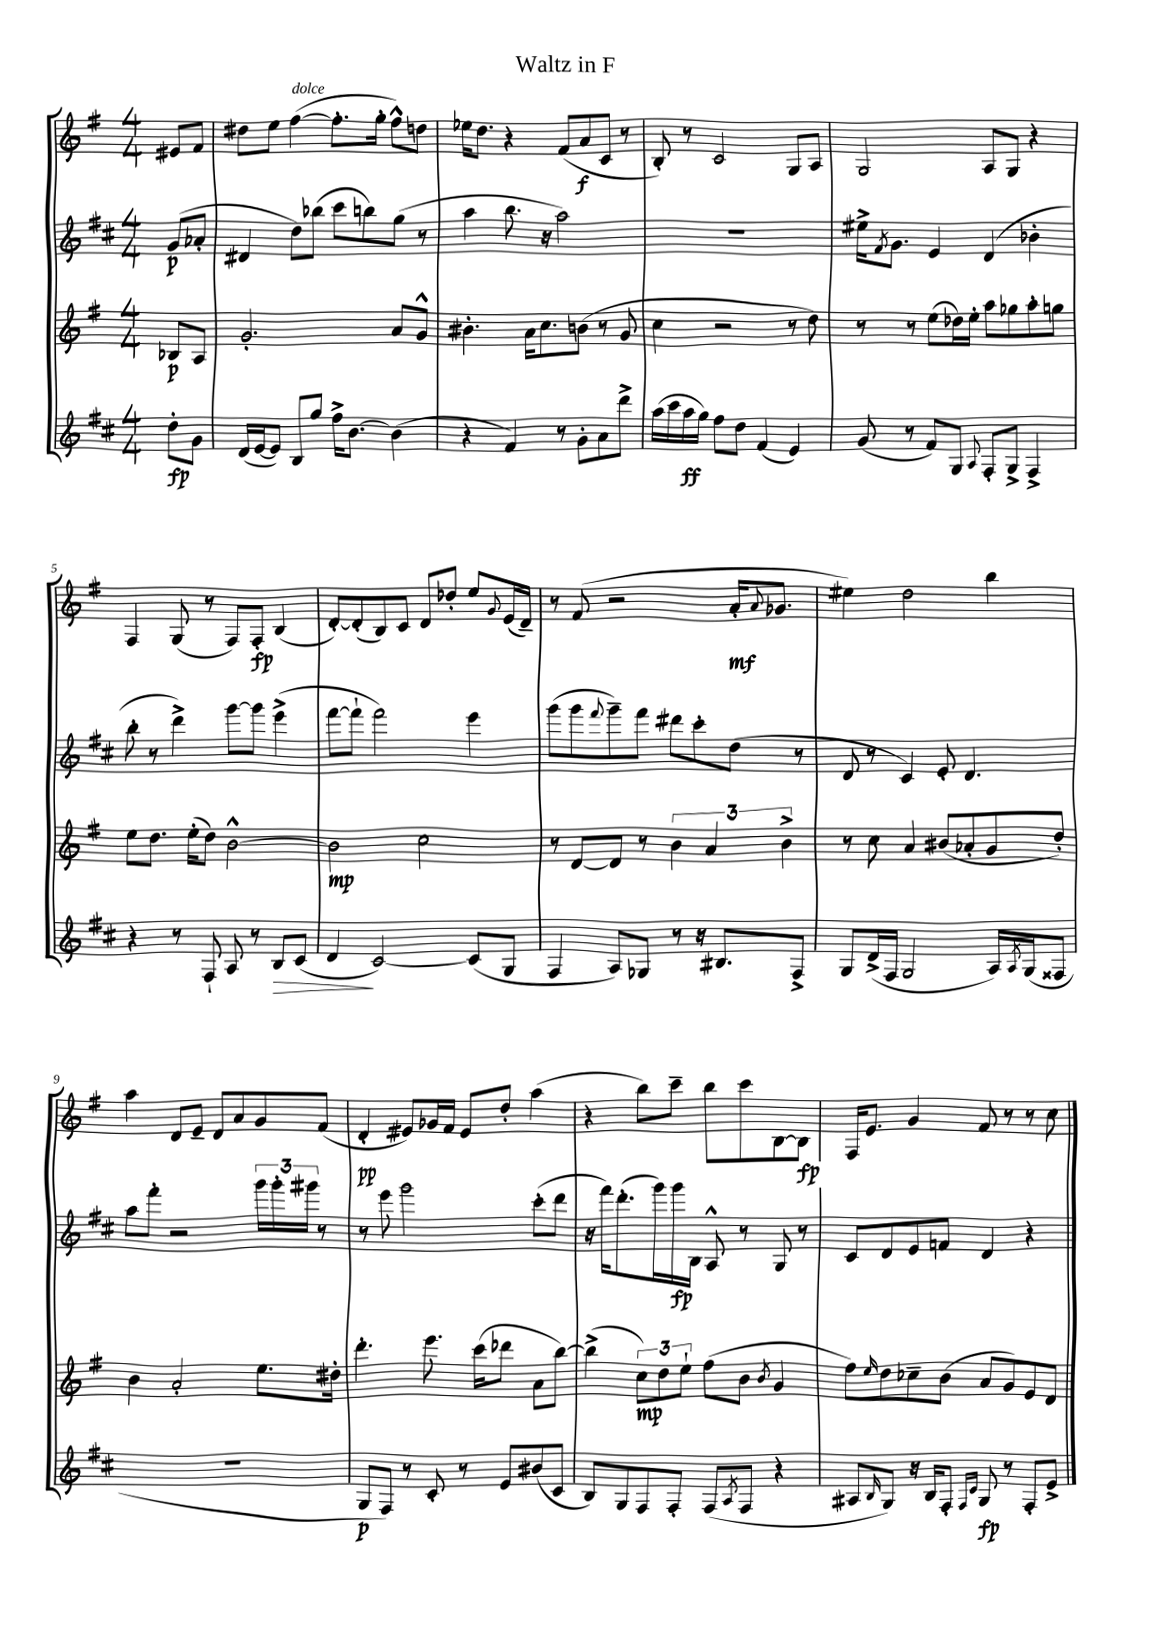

**kern	**dynam	**kern	**dynam	**kern	**dynam	**kern	**dynam
*part4	*part4	*part3	*part3	*part2	*part2	*part1	*part1
*staff4	*staff4	*staff3	*staff3	*staff2	*staff2	*staff1	*staff1
*clefG2	*	*clefG2	*	*clefG2	*	*clefG2	*
*k[f#c#]	*	*k[f#]	*	*k[f#c#]	*	*k[f#]	*
*M4/4	*	*M4/4	*	*M4/4	*	*M4/4	*
=	=	=	=	=	=	=	=
8dd'\L	fp	8B-X/L	p	(8g/L	p	8e#X/L	.
8g\J	.	8A/J	.	8a-X'/J	.	8f#/J	.
=1	=1	=1	=1	=1	=1	=1	=1
(16d/LL	.	2.g'/	.	4d#X/	.	8dd#X\L	.
[16e/J	.	.	.	.	.	.	.
8e/J])	.	.	.	.	.	8ee\J	.
!	!	!	!	!	!	!LO:TX:a:i:t=dolce	!
8B/L	.	.	.	8dd\L)	.	([4ff#\	.
8gg/J	.	.	.	(8bb-X\J	.	.	.
16ff#^\KL	.	.	.	8ccc#\L	.	8.ff#'\L]	.
[8.b\J	.	.	.	.	.	.	.
.	.	.	.	8bbn\)	.	.	.
.	.	.	.	.	.	16gg'\Jk	.
(4b\]	.	8a/L	.	(8gg\J	.	8ff#^^\L)	.
.	.	8g^^/J	.	8r	.	8ddn\J	.
=2	=2	=2	=2	=2	=2	=2	=2
4r	.	4.b#X'\	.	4aa\	.	16ee-X\KL	.
.	.	.	.	.	.	8.dd\J	.
4f#/)	.	.	.	8.bb\	.	4r	.
.	.	16a\KL	.	.	.	.	.
.	.	8.cc\	.	16r	.	.	.
8r	.	.	.	2aa\)	.	(8f#/L	.
8g'\L	.	(8bn\J	.	.	.	8a/	f
8a\	.	8r	.	.	.	8c/J	.
8ddd^\J	.	8g/	.	.	.	8r	.
=3	=3	=3	=3	=3	=3	=3	=3
(16aa\LL	.	4cc\	.	1r	.	8B'/)	.
16ccc#\	.	.	.	.	.	.	.
16aa\	ff	.	.	.	.	8r	.
16gg\JJ)	.	.	.	.	.	.	.
8ff#\L	.	2r	.	.	.	2c/	.
8dd\J	.	.	.	.	.	.	.
(4f#/	.	.	.	.	.	.	.
4e/)	.	8r	.	.	.	8G/L	.
.	.	8dd\)	.	.	.	8A/J	.
=4	=4	=4	=4	=4	=4	=4	=4
(8g/	.	8r	.	16ee#X^\KL	.	2G/	.
.	.	.	.	8qf#/	.	.	.
.	.	.	.	8.g\J	.	.	.
8r	.	8r	.	.	.	.	.
8f#/L)	.	(8ee\L	.	4e/	.	.	.
8G/J	.	16dd-X\L)	.	.	.	.	.
.	.	16ee'\JJ	.	.	.	.	.
8qqA/	.	.	.	.	.	.	.
8F#'/L	.	8aa\L	.	(4d/	.	8A/L	.
8G^/J	.	8gg-X\	.	.	.	8G/J	.
4F#^/	.	8aa'\	.	4b-X'\	.	4r	.
.	.	8ggn\J	.	.	.	.	.
!!LO:LB:g=z
=5	=5	=5	=5	=5	=5	=5	=5
4r	.	8ee\L	.	8bb'\	.	4F#/	.
.	.	8.dd\J	.	8r	.	.	.
8r	.	.	.	4ddd^\)	.	(8G/	.
.	.	(16ee'\KL	.	.	.	.	.
8F#`/	.	8dd\J)	.	.	.	8r	.
8A/	.	[2b^^\	.	[8ggg\L	.	8F#/L)	.
8r	.	.	.	8ggg\J]	.	8F#'/J	fp
!	!LO:HP:b	!	!	!	!	!	!
8B/L	>	.	.	(4eee^\	.	(4B/	.
(8c#/J	.	.	.	.	.	.	.
=6	=6	=6	=6	=6	=6	=6	=6
4d/	.	2b\]	mp	[8fff#\L	.	[8d'/L)	.
.	.	.	.	8fff#`\J]	.	(8d'/]	.
[2c#/)	]	.	.	2fff#\)	.	8B/)	.
.	.	.	.	.	.	8c/J	.
.	.	2cc\	.	.	.	8d/L	.
.	.	.	.	.	.	8dd-X'/J	.
(8c#/L]	.	.	.	4eee\	.	8ee/L	.
.	.	.	.	.	.	8qqg/	.
8G/J	.	.	.	.	.	(16e/L	.
.	.	.	.	.	.	16d~/JJ)	.
=7	=7	=7	=7	=7	=7	=7	=7
4F#/	.	8r	.	(8ggg\L	.	8r	.
.	.	[8d/L	.	8ggg\	.	(8f#/	.
.	.	.	.	8qqfff#/	.	.	.
8A/L)	.	8d/J]	.	8ggg~\)	.	2r	.
8G-X/J	.	8r	.	8fff#\J	.	.	.
8r	.	6b\	.	8ddd#X\L	.	.	.
16r	.	.	.	8ccc#'\	.	.	.
.	.	6a/	.	.	.	.	.
8.B#X/L	.	.	.	.	.	.	.
.	.	.	.	(8dd\J	.	16a'/KL	mf
.	.	.	.	.	.	8qqa/	.
.	.	.	.	.	.	8.g-X/J	.
.	.	6b^\	.	.	.	.	.
8F#^/J	.	.	.	8r	.	.	.
=8	=8	=8	=8	=8	=8	=8	=8
8G/L	.	8r	.	8d/	.	4ee#X\)	.
(16d^/L	.	8cc\	.	8r	.	.	.
16F#/JJ	.	.	.	.	.	.	.
2G/	.	4a/	.	4c#/)	.	2dd\	.
.	.	(8b#X/L	.	8e'/	.	.	.
.	.	8a-X'/	.	4.d/	.	.	.
16A/LL)	.	8g/	.	.	.	4bb\	.
8qA/	.	.	.	.	.	.	.
(16G/J	.	.	.	.	.	.	.
8F##X/J	.	8dd'/J)	.	.	.	.	.
!!LO:LB:g=z
=9	=9	=9	=9	=9	=9	=9	=9
1r	.	4b\	.	8aa\L	.	4aa\	.
.	.	.	.	8fff#'\J	.	.	.
.	.	2a'/	.	2r	.	8d/L	.
.	.	.	.	.	.	8e~/J	.
.	.	.	.	.	.	8d/L	.
.	.	.	.	.	.	8a/	.
.	.	8.ee\L	.	24ggg\LL	.	8g/	.
.	.	.	.	24ggg'\	.	.	.
.	.	.	.	24ggg#X\JJ	.	.	.
.	.	.	.	8r	.	(8f#/J	.
.	.	16dd#X'\Jk	.	.	.	.	.
=10	=10	=10	=10	=10	=10	=10	=10
8G/L	p	4.ddd'\	.	8r	.	4d'/	pp
8F#/J)	.	.	.	8eee\	.	.	.
8r	.	.	.	2ggg\	.	8e#X/L)	.
8c#'/	.	8.eee\	.	.	.	16g-X/L	.
.	.	.	.	.	.	16f#/JJ	.
8r	.	.	.	.	.	8e#/L	.
.	.	(16ccc\KL	.	.	.	.	.
8e/L	.	8ddd-X\J	.	.	.	8dd'/J	.
(8b#X/	.	8a\L	.	(8ccc#'\L	.	(4aa\	.
8c#/J	.	[8bb\J)	.	8ddd\J	.	.	.
=11	=11	=11	=11	=11	=11	=11	=11
8B/L)	.	(4bb^\]	.	16r	.	4r	.
.	.	.	.	16fff#\KL)	.	.	.
8G/	.	.	.	(8.ddd'\	.	.	.
8F#/	.	12cc\L)	mp	.	.	8bb\L)	.
.	.	.	.	16ggg\L)	.	.	.
.	.	12dd\	.	.	.	.	.
8F#'/J	.	.	.	16ggg\	fp	8ccc~\J	.
.	.	12ee`\J	.	.	.	.	.
.	.	.	.	16B\JJ	.	.	.
(8F#/L	.	(8ff#\L	.	8A^^/	.	8bb\L	.
8qA/	.	.	.	.	.	.	.
8F#/J	.	8b\J	.	8r	.	8ccc\	.
.	.	8qb/	.	.	.	.	.
4r	.	4g/	.	8G/	.	[8B\	.
.	.	.	.	8r	.	8B\J]	fp
=12	=12	=12	=12	=12	=12	=12	=12
8A#X/L	.	8ff#\L)	.	8c#/L	.	16F#/KL	.
.	.	.	.	.	.	8.e/J	.
16qqB/	.	16qqee/	.	.	.	.	.
8G/J)	.	8dd\	.	8d/	.	.	.
16r	.	8cc-X~\	.	8e/	.	4g/	.
16B/KL	.	.	.	.	.	.	.
8F#'/J	.	(8b\J	.	8fn/J	.	.	.
16qqF#/LL	.	.	.	.	.	.	.
16qqc#/JJ	.	.	.	.	.	.	.
8G/	fp	8a/L	.	4d/	.	8f#/	.
8r	.	8g/)	.	.	.	8r	.
8F#'/L	.	8e/	.	4r	.	8r	.
8e^/J	.	8d/J	.	.	.	8cc\	.
==	==	==	==	==	==	==	==
*-	*-	*-	*-	*-	*-	*-	*-
